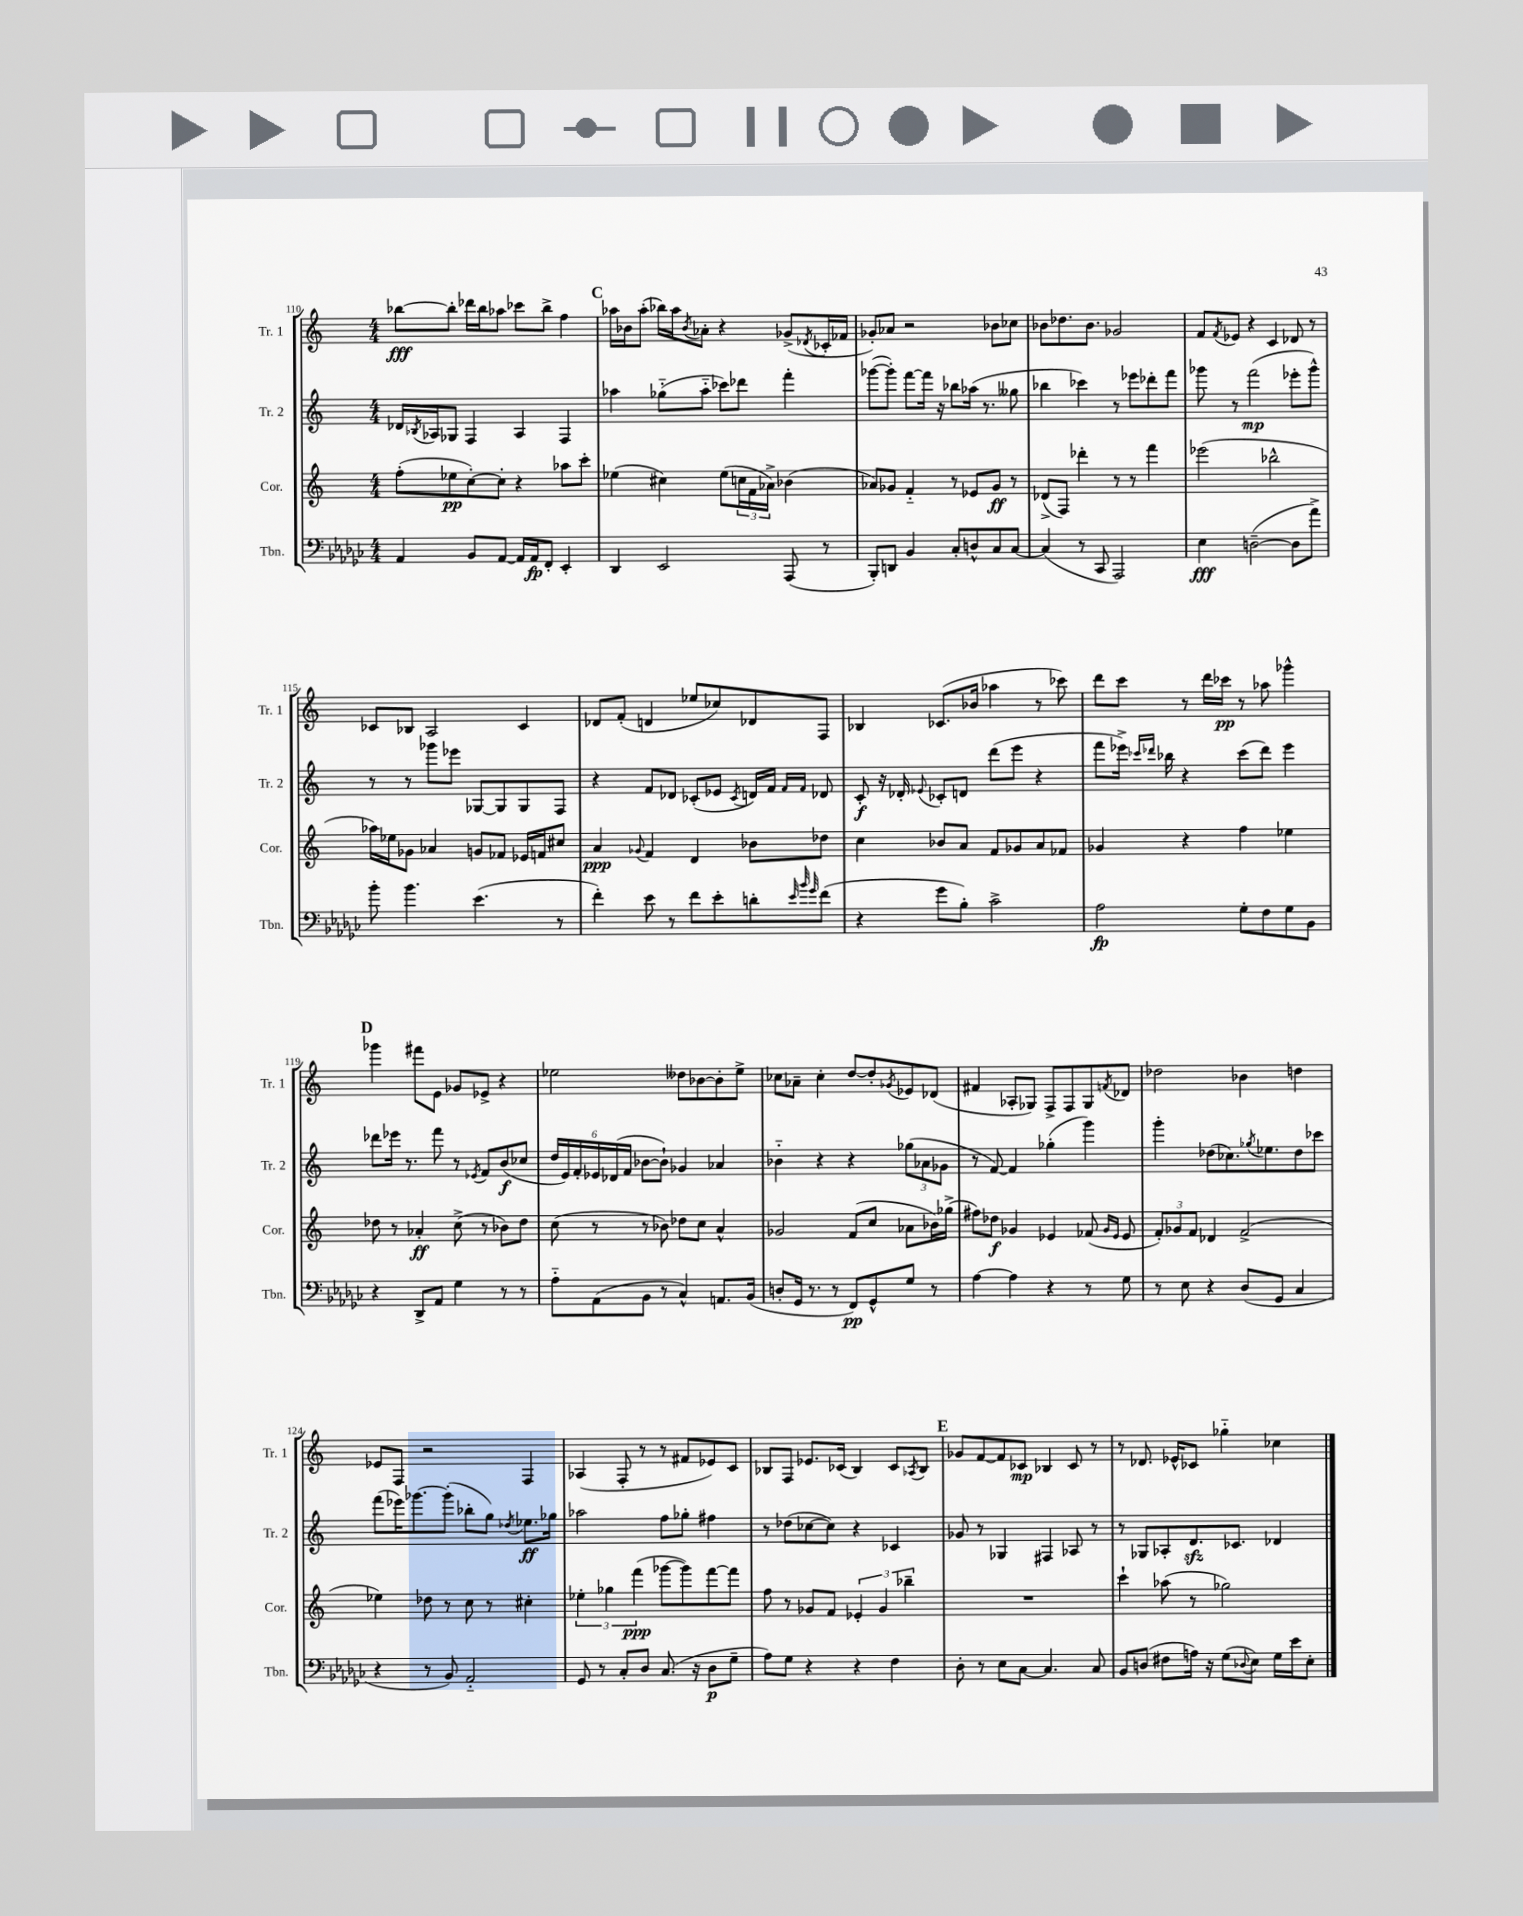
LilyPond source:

<<
\new StaffGroup <<
\new Staff = "s0" \with { instrumentName = "Tr. 1" shortInstrumentName = "Tr. 1" } {
    \clef treble \key c \major \numericTimeSignature \time 4/4
    bes''8~\fff bes''8-. des'''16 bes''16 aes''8 ces'''8 bes''8-> f''4 |
    \mark \markup { \bold "C" } aes''16 bes'16 aes''8-.( bes''16) aes''16 \acciaccatura { bes'8 } aes'8-. r4 ges'8->( \acciaccatura { des'8 } ces'16-. fes'16 |
    ges'8-.) aes'8 r2 bes'8 ces''8 |
    bes'8 des''8. bes'8. ges'2 |
    f'8 \acciaccatura { f'8 } ees'8 r4 c'4 des'8 r8 |
    ces'8 bes8 a2 ces'4 |
    des'8 f'8-.( d'4 ees''8 ces''8) des'8 f8 |
    bes4 ces'8.( bes'16 aes''4 r8 ces'''8) |
    d'''8 c'''8 r8 d'''16 ces'''16\pp r8 aes''8 ges'''4-^ |
    \mark \markup { \bold "D" } ges'''4 fis'''8 e'8 ges'8 ees'8-> r4 |
    ees''2 deses''8 bes'8~ bes'8-. ees''8-> |
    ces''8 aes'8-- ces''4-. d''8~ d''8-. \acciaccatura { ges'8 } ees'8 des'8( |
    fis'4 aes8-. ges8) f8-> f8 ges8 \acciaccatura { f'8 } des'8 |
    des''2 bes'4 d''4 |
    ees'8 f8 r2 f4 |
    aes4( f8-. r8 r8 fis'8 ees'8) c'8 |
    bes8 f8 ees'8. ces'16( bes4) ces'8 \acciaccatura { aes8 } bes8 |
    \mark \markup { \bold "E" } ges'8 f'8~ f'8 ces'8\mp bes4 ces'8 r8 |
    r8 des'8. ees'16-^ ces'8 ges''4-_ ces''4 \bar "|." |
}
\new Staff = "s1" \with { instrumentName = "Tr. 2" shortInstrumentName = "Tr. 2" } {
    \clef treble \key c \major \numericTimeSignature \time 4/4
    des'16 \acciaccatura { bes8 } aes16 ges8 f4 aes4 f4 |
    \mark \markup { \bold "C" } aes''4 ges''8-_( aes''8-_ ces'''8) des'''8 f'''4-. |
    ges'''8~( ges'''8-.) f'''8~ f'''16 r16 bes''8 aes''16( r8. geses''8 |
    bes''4 ces'''4) r8 ees'''8 des'''8-. f'''8 |
    ges'''8 r8 f'''2\mp( ees'''8-. ges'''8-^) |
    r8 r8 ges'''8 ees'''8 ges8~ ges8 ges8 f8 |
    r4 f'8 des'8 ces'8-.( ees'8 \acciaccatura { ces'8 } d'16) f'16 \grace { f'16 f'16 } des'8 |
    c'8-.\f r16 des'16-. \appoggiatura { ees'8 } ces'8-. d'8 d'''8( e'''8 r4 |
    f'''8 ees'''16->) \grace { ces'''16 des'''16 } bes''16 r4 ces'''8( des'''8) ees'''4 |
    \mark \markup { \bold "D" } des'''8 ees'''16 r8. f'''8 r8 \acciaccatura { ees'8 } f'8 b'8\f( ces''8 |
    \tuplet 6/4 { d''16 e'16) f'16-. ees'16 des'16( f'16 } bes'8~ bes'8-!) ges'4 aes'4 |
    bes'4-_ r4 r4 \tuplet 3/2 { ges''8( aes'8 ges'8 } |
    r8 f'8~) f'4 ges''4-.( g'''4) |
    g'''4-. des''8( ces''8.) \acciaccatura { ges''8 } ees''8. des''8 ces'''8 |
    f'''8( ees'''16) ges'''8.~ ges'''8-.( bes''8-. g''8) \acciaccatura { des''8 } ees''8.\ff ges''16 |
    aes''2 f''8 ges''8-. fis''4 |
    r8 des''8( ces''8~ ces''8) r4 ces'4 |
    \mark \markup { \bold "E" } ges'8 r8 ges4 fis4 aes8 r8 |
    r8 ges8 aes8-. d'8.\sfz ces'8. des'4 \bar "|." |
}
\new Staff = "s2" \with { instrumentName = "Cor." shortInstrumentName = "Cor." } {
    \clef treble \key c \major \numericTimeSignature \time 4/4
    f''8-.( ees''8\pp c''8~-.) c''8-. r4 aes''8 c'''8-. |
    \mark \markup { \bold "C" } ees''4( cis''4) ees''8( \tuplet 3/2 { c''16 f'16 aes'16->) } bes'4( |
    aes'8) ges'8 f'4-_ r8 ees'8 ges'8\ff r8 |
    des'8->( f8) des'''4-. r8 r8 f'''4 |
    ees'''2( bes''2-^ |
    aes''16) ees''16 ges'8 aes'4 g'8 fes'8 ees'16 f'16 cis''8 |
    a'4\ppp \appoggiatura { ges'8 } f'4 d'4 bes'8 des''8 |
    c''4 bes'8 a'8 f'8 ges'8 a'8 fes'8 |
    ges'4 r4 f''4 ees''4 |
    \mark \markup { \bold "D" } des''8 r8 aes'4-.\ff c''8->( r8 bes'8) des''8 |
    c''8( r8 r8 bes'8) des''8 c''8 a'4-^ |
    ges'2 f'8( c''8 aes'8 bes'16) ges''16->( |
    fis''8) des''8\f ges'4 ees'4 fes'8( \grace { ges'16 ees'16 } ees'8 |
    \tuplet 3/2 { f'8-.) ges'8 f'8 } des'4 f'2->( |
    ees''4) des''8 r8 c''8 r8 cis''4-. |
    \tuplet 3/2 { ees''4-. ges''4 f'''4\ppp( } ges'''8~ ges'''8) f'''8~ f'''8 |
    f''8 r8 ges'8 f'8 \tuplet 3/2 { ees'4-. ges'4 bes''4-- } |
    \mark \markup { \bold "E" } R1 |
    c'''4-! aes''8( r8 ges''2) \bar "|." |
}
\new Staff = "s3" \with { instrumentName = "Tbn." shortInstrumentName = "Tbn." } {
    \clef bass \key ges \major \numericTimeSignature \time 4/4
    aes,4 bes,8 aes,8~ aes,16 aes,16\fp f,8-. ees,4-. |
    \mark \markup { \bold "C" } des,4 ees,2 aes,,8( r8 |
    bes,,8-.) d,8 bes,4 ces8-. d8-^ ces8 ces8~ |
    ces4( r8 ces,8 aes,,2) |
    ees4\fff d2~--( d8 aes'8->) |
    bes'8-. bes'4. ees'4.( r8 |
    f'4-.) ees'8 r8 f'8 ees'8-. d'8-. \grace { ees'32 bes'32 ges'32 } f'8( |
    r4 ges'8 bes8-.) ces'2-> |
    aes2\fp ges8-. f8 ges8 bes,8 |
    \mark \markup { \bold "D" } r4 des,8-> aes,8 ges4 r8 r8 |
    aes8-_ aes,8( bes,8 r8 ces4-^) a,8. bes,16( |
    d8-. ges,16 r8. r8 f,8\pp) ges,8-^ ges8 r8 |
    aes4~ aes4 r4 r8 ges8 |
    r8 ees8 r4 des8( ges,8 ces4 |
    r4 r8 bes,8) aes,2-_ |
    ges,8 r8 ces8-. des8 ces8.( r16 des8\p ges8-- |
    aes8) ges8 r4 r4 f4 |
    \mark \markup { \bold "E" } des8-. r8 ees8 ces8~ ces4. ces8 |
    bes,8 d8( fis8 a16) r16 ges8( \appoggiatura { des8 } ees8) ges16 ees'16 ees8-. \bar "|." |
}
>>
>>
\layout { \context { \Score currentBarNumber = #110 } }
